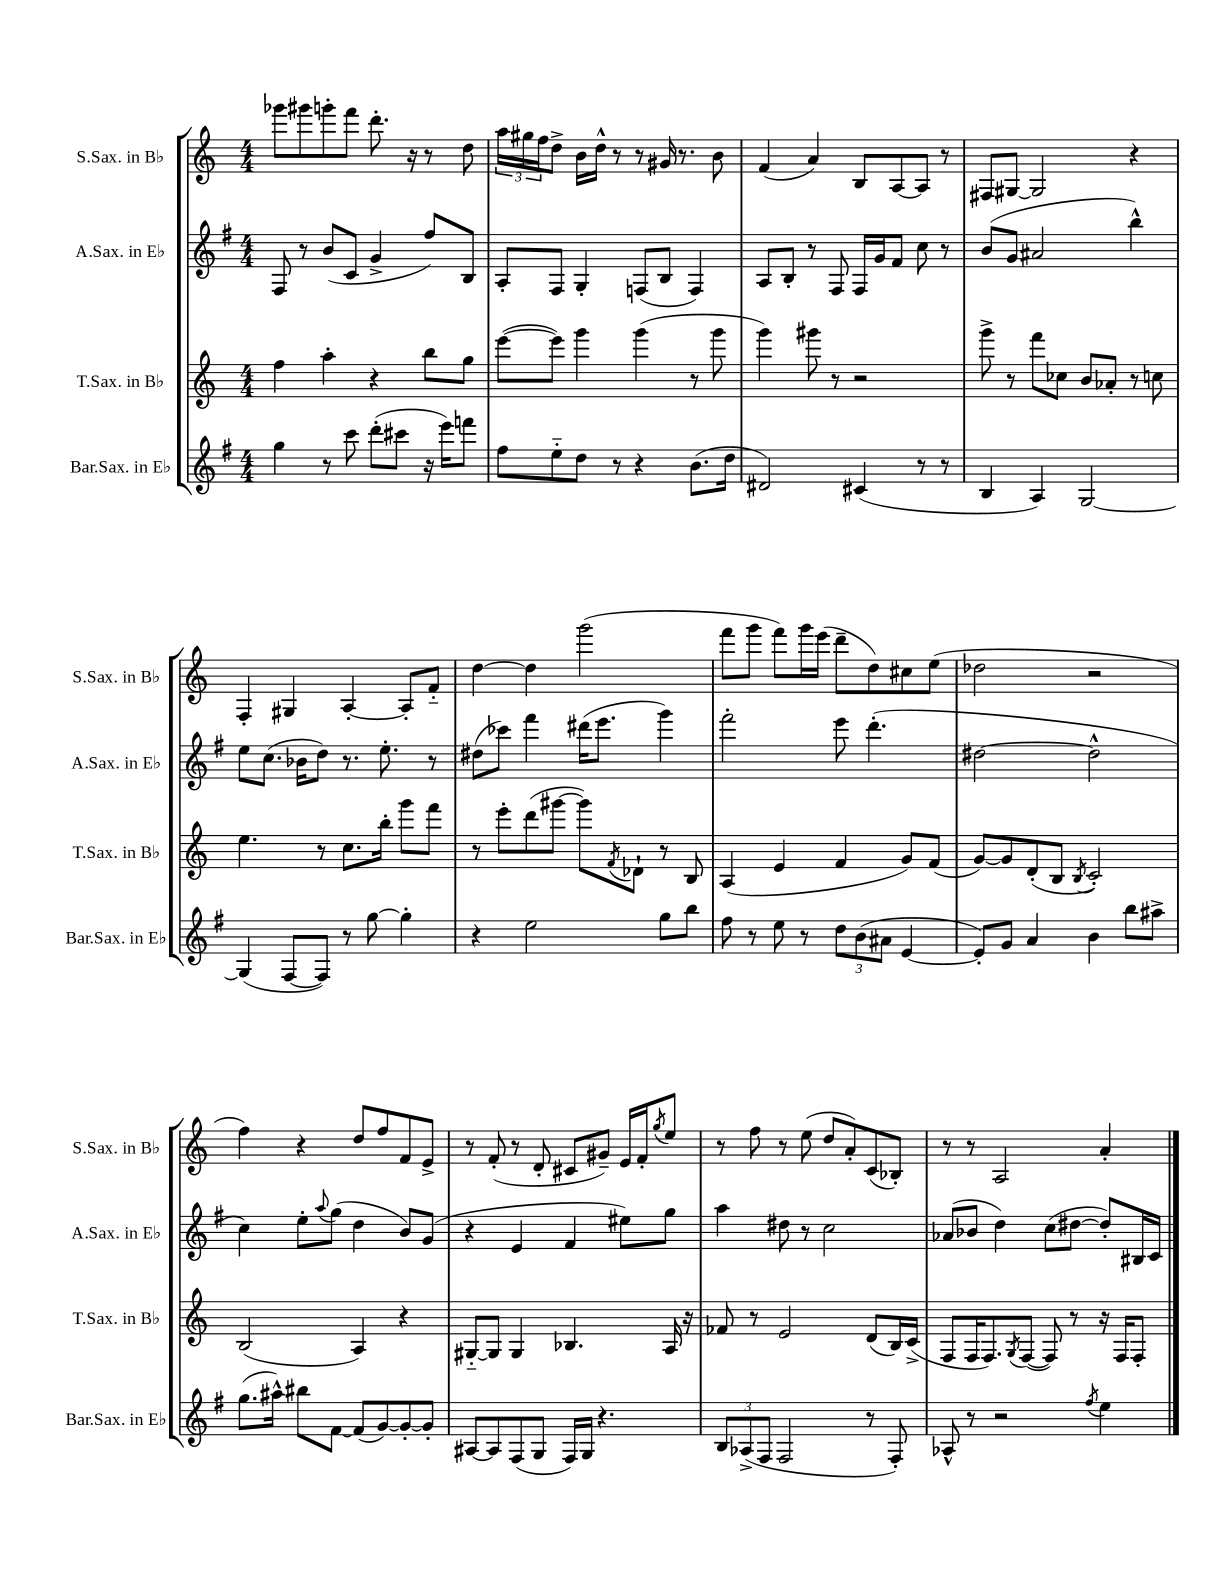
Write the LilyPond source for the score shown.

<<
\new StaffGroup <<
\new Staff = "s0" \with { instrumentName = "S.Sax. in Bb" shortInstrumentName = "S.Sax. in Bb" } {
    \clef treble \key c \major \numericTimeSignature \time 4/4
    ges'''8 gis'''8 g'''8-. f'''8 d'''8.-. r16 r8 d''8 |
    \tuplet 3/2 { a''16 gis''16 f''16 } d''8-> b'16 d''16-^ r8 r8 gis'16 r8. b'8 |
    f'4( a'4) b8 a8~ a8 r8 |
    fis8 gis8~ gis2 r4 |
    f4-. gis4 a4~-. a8-. f'8-_ |
    d''4~ d''4 g'''2( |
    f'''8 g'''8 f'''8) g'''16 e'''16( d'''8-- d''8) cis''8 e''8( |
    des''2 r2 |
    f''4) r4 d''8 f''8 f'8 e'8-> |
    r8 f'8-.( r8 d'8-. cis'8 gis'8--) e'16 f'16-. \acciaccatura { g''8 } e''8 |
    r8 f''8 r8 e''8( d''8 a'8-.) c'8( bes8-.) |
    r8 r8 a2 a'4-. \bar "|." |
}
\new Staff = "s1" \with { instrumentName = "A.Sax. in Eb" shortInstrumentName = "A.Sax. in Eb" } {
    \clef treble \key g \major \numericTimeSignature \time 4/4
    fis8 r8 b'8( c'8 g'4-> fis''8) b8 |
    a8-. fis8 g4-. f8( b8 f4) |
    a8 b8-. r8 fis8 fis16 g'16 fis'8 c''8 r8 |
    b'8( g'8 ais'2 b''4-^) |
    e''8 c''8.( bes'16 d''8) r8. e''8.-. r8 |
    dis''8( ces'''8) fis'''4 dis'''16( e'''8. g'''4) |
    fis'''2-. e'''8 d'''4.-.( |
    dis''2~ dis''2-^ |
    c''4) e''8-. \appoggiatura { a''8 } g''8( d''4 b'8) g'8( |
    r4 e'4 fis'4 eis''8) g''8 |
    a''4 dis''8 r8 c''2 |
    aes'8( bes'8 d''4) c''8( dis''8~ dis''8-.) bis16 c'16 \bar "|." |
}
\new Staff = "s2" \with { instrumentName = "T.Sax. in Bb" shortInstrumentName = "T.Sax. in Bb" } {
    \clef treble \key c \major \numericTimeSignature \time 4/4
    f''4 a''4-. r4 b''8 g''8 |
    e'''8~( e'''8) g'''4 g'''4( r8 g'''8 |
    g'''4) gis'''8 r8 r2 |
    g'''8-> r8 f'''8 ces''8 b'8 aes'8-. r8 c''8 |
    e''4. r8 c''8. b''16-. g'''8 f'''8 |
    r8 e'''8-. d'''8( gis'''8~ gis'''8) \acciaccatura { f'8 } des'8-! r8 b8 |
    a4( e'4 f'4 g'8) f'8( |
    g'8~) g'8 d'8-.( b8 \acciaccatura { b8 } c'2-.) |
    b2( a4) r4 |
    gis8~-_ gis8 gis4 bes4. a16 r16 |
    fes'8 r8 e'2 d'8( b16) c'16->( |
    f8 f16 f8.) \acciaccatura { g8 } f8~( f8) r8 r16 f16 f8-. \bar "|." |
}
\new Staff = "s3" \with { instrumentName = "Bar.Sax. in Eb" shortInstrumentName = "Bar.Sax. in Eb" } {
    \clef treble \key g \major \numericTimeSignature \time 4/4
    g''4 r8 c'''8 d'''8-.( cis'''8 r16 e'''16) f'''8 |
    fis''8 e''8-_ d''8 r8 r4 b'8.( d''16 |
    dis'2) cis'4( r8 r8 |
    b4 a4) g2~ |
    g4( fis8~ fis8) r8 g''8~ g''4-. |
    r4 e''2 g''8 b''8 |
    fis''8 r8 e''8 r8 \tuplet 3/2 { d''8 b'8( ais'8 } e'4~ |
    e'8-.) g'8 a'4 b'4 b''8 ais''8-> |
    g''8.( ais''16-^) bis''8 fis'8~ fis'8( g'8~) g'8~-. g'8-. |
    ais8~ ais8 fis8( g8 fis16) g16 r4. |
    \tuplet 3/2 { b8 aes8->( fis8 } fis2 r8 fis8-.) |
    aes8-^ r8 r2 \acciaccatura { fis''8 } e''4 \bar "|." |
}
>>
>>
\layout { \context { \Score \remove "Bar_number_engraver" } }
